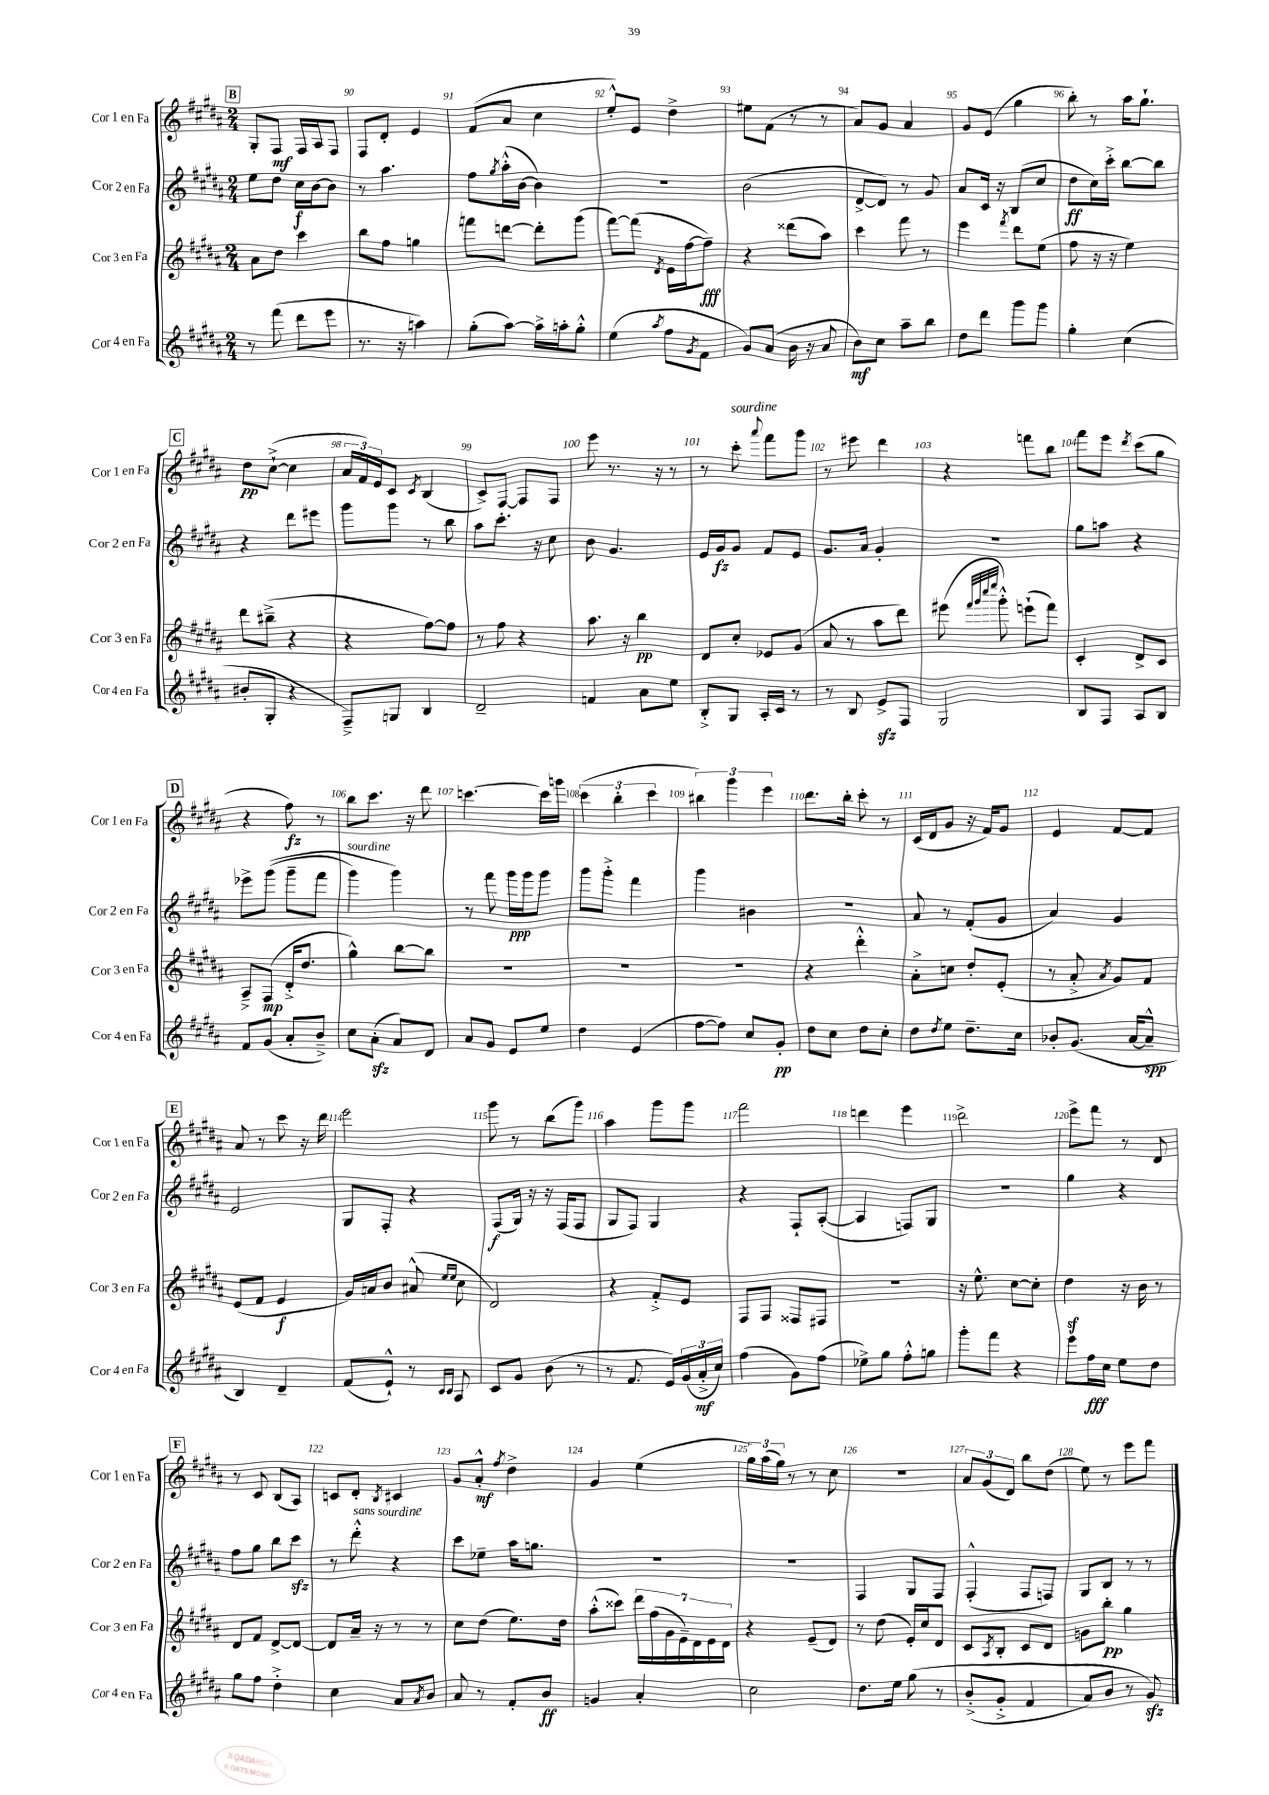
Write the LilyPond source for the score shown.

<<
\new StaffGroup <<
\new Staff = "s0" \with { instrumentName = "Cor 1 en Fa" shortInstrumentName = "Cor 1 en Fa" } {
    \clef treble \key b \major \numericTimeSignature \time 2/4
    \mark \markup { \box "B" } gis8-. fis8\mf fis16 ais16 fis8 |
    fis8 dis'8-. e'4 |
    fis'8( ais'8 cis''4 |
    e''8-.-^) e'8 dis''4-> |
    eis''8 fis'8( r8 r8 |
    ais'8) gis'8 ais'4 |
    gis'8 e'8( gis''4 |
    b''8-.) r8 ais''16 gis''8.-! |
    \mark \markup { \box "C" } dis''8\pp cis''8~-!->( cis''4 |
    \tuplet 3/2 { ais'16 fis'16) e'16 } cis'8 \acciaccatura { cis'8 } b4( |
    cis'8->) fis8~ fis8 fis8 |
    e'''8 r8. r16 r8 |
    r8 cis'''8-.^\markup { \italic "sourdine" } \appoggiatura { ais'''8 } fis'''8 gis'''8 |
    r8 eis'''8 dis'''4 |
    r4 f'''8 b''8 |
    fis'''8 e'''8 \acciaccatura { dis'''8 } cis'''8( gis''8 |
    \mark \markup { \box "D" } r4 fis''8\fz) r8 |
    b''8 cis'''8. r16 dis'''8 |
    c'''4.~ c'''16 g'''16 |
    \tuplet 3/2 { cis'''4( b''4-. cis'''4 } |
    \tuplet 3/2 { bis''4) gis'''4 e'''4 } |
    dis'''8. b''16-. cis'''8-. r8 |
    cis'16( dis'16 gis'8 r16 fis'16) gis'8 |
    e'4 fis'8~ fis'8 |
    \mark \markup { \box "E" } ais'8 r8 cis'''8 r16 dis'''16 |
    e'''2 |
    gis'''8 r8 b''8( gis'''8) |
    ais''4 gis'''8 gis'''8 |
    fis'''2 |
    d'''4 e'''4 |
    dis'''2-> |
    e'''8-> fis'''8 r8 dis'8 |
    \mark \markup { \box "F" } r8 cis'8 b8( ais8) |
    c'8 dis'8-. \acciaccatura { b8 } cis'4 |
    gis'8 ais'8-.-^\mf \acciaccatura { fis''8 } dis''4-> |
    gis'4 e''4( |
    \tuplet 3/2 { gis''16) ais''16( gis''16) } r8 r8 cis''8 |
    r2 |
    \tuplet 3/2 { ais'8 gis'8( dis'8) } b''8 dis''8( |
    e''8) r8 e'''8 fis'''8 \bar "|." |
}
\new Staff = "s1" \with { instrumentName = "Cor 2 en Fa" shortInstrumentName = "Cor 2 en Fa" } {
    \clef treble \key b \major \numericTimeSignature \time 2/4
    \mark \markup { \box "B" } e''8 dis''8 cis''16\f b'16~ b'8 |
    r8 ais''4. |
    fis''8 \acciaccatura { gis''8 } ais''16-.-^( b'16~ b'4) |
    r2 |
    b'2( |
    dis'8~-> dis'8) r8 gis'8 |
    ais'8 cis'16 r16 b8( cis''8 |
    dis''8\ff cis''16) cis'''16-.-> b''8~ b''8 |
    \mark \markup { \box "C" } r4 dis'''8 eis'''8 |
    gis'''8 gis'''8 r8 b''8 |
    ais''8 cis'''8.-. r16 cis''8 |
    b'8 gis'4. |
    e'16 gis'16\fz gis'8 fis'8 e'8 |
    gis'8. ais'16 gis'4-. |
    R2 |
    gis''8 a''8 r4 |
    \mark \markup { \box "D" } ees'''8-> gis'''8(\( gis'''8-- fis'''8 |
    gis'''4^\markup { \italic "sourdine" }) gis'''4\) |
    r8 fis'''8 gis'''16\ppp gis'''16 gis'''8 |
    gis'''8 gis'''8-.-> fis'''4 |
    gis'''4 bis'4 |
    R2 |
    ais'8 r8 fis'8-.( gis'8 |
    ais'4) gis'4 |
    \mark \markup { \box "E" } e'2 |
    gis8 fis8-. r4 |
    fis8\f( gis16) r16 r16 fis16( fis8 |
    gis8 fis8) gis4 |
    r4 fis8-! ais8~-.( |
    ais4 f8) gis8 |
    R2 |
    gis''4 r4 |
    \mark \markup { \box "F" } fis''8 gis''8 b''8 cis'''8\sfz |
    r8 dis'''8-.-^^\markup { \italic "sans sourdine" } r4 |
    cis'''8 ees''8-- ais''16 g''8. |
    R2 |
    R2 |
    fis4 gis8 fis8 |
    fis4-.-^( fis8 f8) |
    gis8 b8 r8 r8 \bar "|." |
}
\new Staff = "s2" \with { instrumentName = "Cor 3 en Fa" shortInstrumentName = "Cor 3 en Fa" } {
    \clef treble \key b \major \numericTimeSignature \time 2/4
    \mark \markup { \box "B" } ais'8 dis''8 cis'''4 |
    b''8 fis''8 g''4 |
    f'''8 d'''8~ d'''8-. gis'''8( |
    fis'''8~) fis'''8( \acciaccatura { dis'8 } e'16 fis''16~ fis''8--\fff) |
    r4 disis'''8( ais''8) |
    cis'''4 fis'''8 r8 |
    e'''4 \acciaccatura { fis'''8 } dis'''8 e''8( |
    fis''8 r16 r16 e''4) |
    \mark \markup { \box "C" } dis'''8 bis''8--->( r4 |
    r4 fis''8~) fis''8 |
    r8 fis''8 r4 |
    ais''8. r16 b''4\pp |
    dis'8 cis''8-. ees'8 gis'8( |
    ais'8 r8 ais''8 dis'''8) |
    eis'''8( \grace { fis'''32 gis'''32 cis''''32 e''''32 } gis'''8-.-^) e'''8-!( fis'''8) |
    cis'4-. dis'8-> cis'8 |
    \mark \markup { \box "D" } ais8---> fis8\mp( dis'16-.-> dis''8. |
    gis''4-^) b''8~ b''8 |
    R2 |
    R2 |
    R2 |
    r4 dis'''4-.-^ |
    ais'8-.-> c''8 dis''8-. e'8-.( |
    r8 ais'8-.-> \acciaccatura { ais'8 } gis'8) fis'8 |
    \mark \markup { \box "E" } e'8( fis'8 e'4\f |
    gis'16) a'16 b'8 ais'8-^( \grace { e''16 e''16 } cis''8 |
    dis'2) |
    r4 fis'8-.-> e'8 |
    fis8 fis8 fisis8 fis8 |
    r2 |
    r16 e''8.-^ cis''8~ cis''8-. |
    dis''4\sf r16 b'16 r8 |
    \mark \markup { \box "F" } dis'8 fis'8 dis'8~-> dis'8~ |
    dis'8 ais'16-- r16 r8 r8 |
    cis''8 dis''8( e''8.) dis''16 |
    ais''8-.-^( cisis'''8) \tuplet 7/4 { dis'''16 fis''16( gis'16 e'16--) dis'16 e'16 dis'16 } |
    r4 e'8--( dis'8) |
    r8 dis''8( e'16-.) cis''16 dis'8 |
    cis'8 \acciaccatura { ais8 } b8-. cis'8 dis'8 |
    g'8 b''8-.\pp gis''4 \bar "|." |
}
\new Staff = "s3" \with { instrumentName = "Cor 4 en Fa" shortInstrumentName = "Cor 4 en Fa" } {
    \clef treble \key b \major \numericTimeSignature \time 2/4
    \mark \markup { \box "B" } r8 fis'''8( dis'''8 e'''8 |
    r8. r16 a''4) |
    gis''8-.( ais''8~) ais''16-> a''16-. gis''8-.-^ |
    e''4( \acciaccatura { ais''8 } fis''8 \acciaccatura { gis'8 } fis'8 |
    gis'8) ais'8( b'16 r16 ais'8 |
    b'8\mf) cis''8 ais''8-- b''8 |
    dis''8 dis'''8 gis'''8 gis'''8 |
    gis''4-. cis''4( |
    \mark \markup { \box "C" } bis'8-. gis8-. r4 |
    fis8--->) g8 b4 |
    dis'2-- |
    f'4 ais'8 e''8 |
    b8-.-> gis8 ais16-. cis'16 r8 |
    r8 b8 e'8->\sfz fis8 |
    gis2 |
    b8 fis8 ais8 b8 |
    \mark \markup { \box "D" } fis'8 gis'8( ais'8-. b'8--->) |
    cis''8 ais'8-.\sfz( ais'8) dis'8 |
    ais'8 gis'8 e'8 e''8 |
    dis''4 e'4( |
    fis''8~ fis''8) cis''8 gis'8-.\pp |
    dis''8 cis''8 dis''8 cis''8-. |
    dis''8 \acciaccatura { dis''8 } e''8 dis''8.-- cis''16 |
    bes'8-. gis'8.( ais'16~ ais'8---^\spp |
    \mark \markup { \box "E" } b4) dis'4-- |
    fis'8( e'8-!-^) r8 \grace { cis'16 cis'16 } ais8 |
    cis'8 gis'8 b'8( r8 |
    r8 fis'8. e'16) \tuplet 3/2 { gis'16( ais'16-.->\mf cis''16) } |
    fis''4( gis'8) fis''8( |
    ees''8->) gis''8 fis''8-.-^ g''8 |
    gis'''8-. fis'''8 r4 |
    e'''8 fis''16\fff cis''16 e''8 dis''8 |
    \mark \markup { \box "F" } gis''8 fis''8 dis''4-.-> |
    cis''4 ais'8 \acciaccatura { ais'8 } b'8 |
    ais'8 r8 fis'8-. b'8\ff |
    g'4 ais'4-. |
    cis''2 |
    dis''8. e''16 gis''8\( r8 |
    b'8-.->( gis'8-.-> fis'4 |
    ais'8) b'8 r8 gis'8\sfz\) \bar "|." |
}
>>
>>
\layout { \context { \Score currentBarNumber = #89 \override BarNumber.break-visibility = ##(#f #t #t) barNumberVisibility = #all-bar-numbers-visible } }
